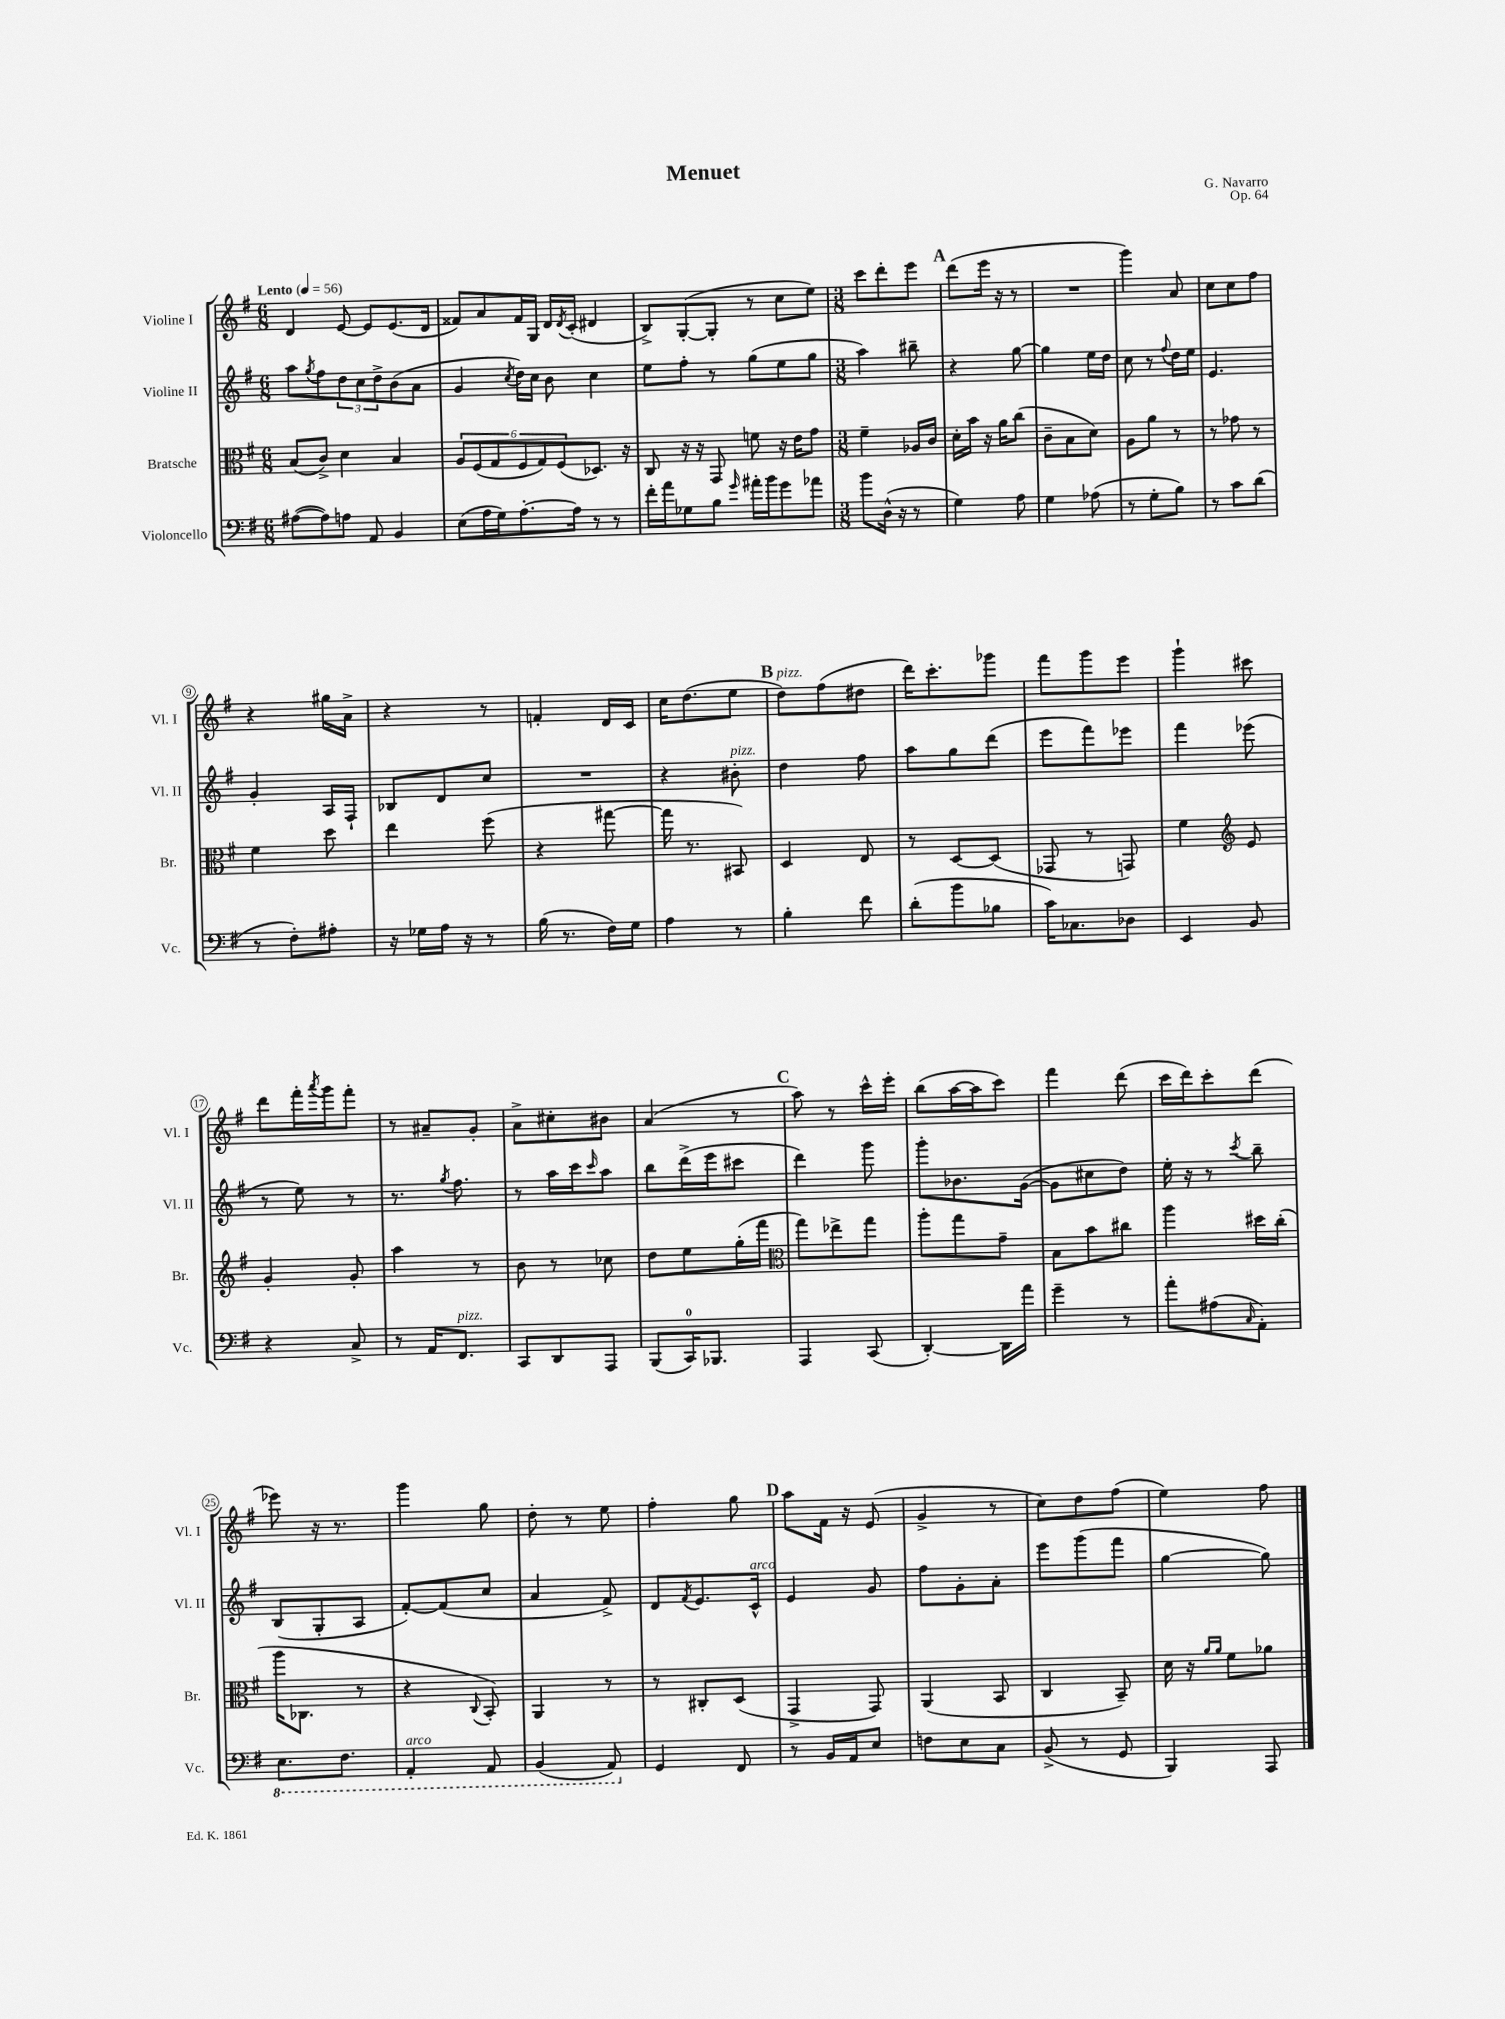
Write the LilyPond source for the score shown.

\header { title = "Menuet" composer = "G. Navarro" opus = "Op. 64" }
<<
\new StaffGroup <<
\new Staff = "s0" \with { instrumentName = "Violine I" shortInstrumentName = "Vl. I" } {
    \clef treble \key g \major \numericTimeSignature \time 6/8 \tempo "Lento" 4 = 56
    d'4 e'8~ e'8 e'8.( d'16 |
    fisis'8) a'8 fisis'16 g16 d'16 \acciaccatura { d'8 } c'16-.( dis'4 |
    b8->) g8~-.( g8-. r8 c''8 e''8) |
    \numericTimeSignature \time 3/8 c'''8 d'''8-. e'''8 |
    \mark \markup { \bold "A" } d'''8( e'''16 r16 r8 |
    R4. |
    g'''4) a'8 |
    c''8 c''8 fis''8 |
    r4 gis''16 a'16-> |
    r4 r8 |
    f'4-. d'16 c'16 |
    c''16 d''8.( e''8 |
    \mark \markup { \bold "B" } d''8^\markup { \italic "pizz." }) fis''8( dis''8 |
    d'''16) c'''8.-. ges'''8 |
    fis'''8 g'''8 e'''8 |
    g'''4-! cis'''8 |
    d'''8 fis'''16-. \acciaccatura { a'''8 } g'''16 fis'''8-. |
    r8 ais'8-- g'8-. |
    a'8-> cis''8-. bis'8 |
    a'4( r8 |
    \mark \markup { \bold "C" } a''8) r8 c'''16-^ e'''16-. |
    b''8( a''16~ a''16 c'''8) |
    fis'''4 d'''8( |
    c'''16 d'''16) c'''8-. d'''8( |
    ees'''8) r16 r8. |
    g'''4 g''8 |
    d''8-. r8 e''8 |
    fis''4-. g''8 |
    \mark \markup { \bold "D" } a''8 fis'16 r16 e'8( |
    g'4-> r8 |
    c''8) d''8 fis''8( |
    e''4) fis''8 \bar "|." |
}
\new Staff = "s1" \with { instrumentName = "Violine II" shortInstrumentName = "Vl. II" } {
    \clef treble \key g \major \numericTimeSignature \time 6/8
    a''8 \acciaccatura { g''8 } fis''8 \tuplet 3/2 { d''8 c''8 d''8-> } b'8( a'8 |
    g'4 \acciaccatura { c''8 } d''16) c''16 b'8 c''4 |
    e''8 fis''8-. r8 g''8( e''8 g''8 |
    \numericTimeSignature \time 3/8 a''4) bis''8-- |
    \mark \markup { \bold "A" } r4 g''8~ |
    g''4 e''16 d''16 |
    c''8 r8 \appoggiatura { fis''8 } d''16 e''16 |
    e'4. |
    g'4-. a16 fis16-! |
    bes8 d'8 c''8 |
    R4. |
    r4 bis'8-.^\markup { \italic "pizz." } |
    \mark \markup { \bold "B" } d''4 fis''8 |
    a''8 g''8 d'''8( |
    e'''8 fis'''8) ees'''8 |
    fis'''4 ees'''8( |
    r8 e''8) r8 |
    r8. \acciaccatura { g''8 } fis''8. |
    r8 a''16 c'''16 \grace { c'''16 } a''8 |
    b''8 d'''16->( e'''16 cis'''8 |
    \mark \markup { \bold "C" } d'''4) g'''8 |
    g'''8-. bes'8. g'16~( |
    g'8 cis''8 d''8) |
    e''16-. r16 r8 \acciaccatura { c'''8 } b''8-- |
    b8( g8-. a8 |
    fis'8~-.) fis'8( c''8 |
    a'4 fis'8->) |
    d'8 \acciaccatura { fis'8 } e'8. c'16-^^\markup { \italic "arco" } |
    \mark \markup { \bold "D" } e'4 g'8 |
    fis''8 g'8-. a'8-. |
    e'''8 g'''8( fis'''8 |
    g''4~ g''8) \bar "|." |
}
\new Staff = "s2" \with { instrumentName = "Bratsche" shortInstrumentName = "Br." } {
    \clef alto \key g \major \numericTimeSignature \time 6/8
    b8( c'8->) d'4 b4 |
    \tuplet 6/4 { a8 fis8( g8 fis8 g8) fis8( } des8.) r16 |
    c8 r16 r16 g,8 f'8 r16 e'16 g'8 |
    \numericTimeSignature \time 3/8 fis'4-- aes16 c'16 |
    \mark \markup { \bold "A" } d'16-. b'16 r16 a'16 c''8( |
    c'8-- b8 d'8) |
    a8 a'8 r8 |
    r8 ges'8 r8 |
    fis'4 d''8 |
    e''4 fis''8( |
    r4 gis''8~ |
    gis''16 r8. bis,8) |
    \mark \markup { \bold "B" } d4 e8 |
    r8 d8~ d8( |
    ges,8 r8 g,8) |
    fis'4 \clef treble e'8 |
    g'4-. g'8-. |
    a''4 r8 |
    b'8 r8 ces''8 |
    d''8 e''8 g''16-.( fis'''16 |
    \mark \markup { \bold "C" } \clef alto g''8) ees''8-> g''8 |
    a''8-. g''8 g'8-- |
    b8 b'8 cis''8 |
    a''4 dis''16 c''16-.( |
    a''16 ces8. r8 |
    r4 \appoggiatura { c8 } b,8-.) |
    a,4 r8 |
    r8 cis8-. d8( |
    \mark \markup { \bold "D" } g,4-> g,8) |
    a,4( b,8 |
    c4 b,8--) |
    d'16 r16 \grace { a'16 a'16 } fis'8 aes'8 \bar "|." |
}
\new Staff = "s3" \with { instrumentName = "Violoncello" shortInstrumentName = "Vc." } {
    \clef bass \key g \major \numericTimeSignature \time 6/8
    ais8~( ais8) a8 a,8 b,4 |
    e8( a16 g16) a8.~-. a16 r8 r8 |
    fis'16-. a'16 ges8 b8 \grace { g'16 } ais'16-. b'16 g'8 aes'8 |
    \numericTimeSignature \time 3/8 b'8 d16-^( r16 r8 |
    \mark \markup { \bold "A" } g4) a8 |
    g4 aes8( |
    r8 g8-. b8) |
    r8 c'8 d'8( |
    r8 fis8-.) ais8-. |
    r16 ges16 a16 r16 r8 |
    b16( r8. fis16) g16 |
    a4 r8 |
    \mark \markup { \bold "B" } b4-. fis'8 |
    d'8-.( b'8 bes8 |
    c'16) ces8. des8 |
    e,4 b,8 |
    r4 c8-> |
    r8 a,16 fis,8.^\markup { \italic "pizz." } |
    c,8 d,8 a,,8 |
    b,,8( c,16-0) bes,,8. |
    \mark \markup { \bold "C" } a,,4 c,8( |
    d,4~-.) d,16 a'16 |
    g'4-- r8 |
    a'8-. ais8( \grace { c16 } a,8-.) |
    \ottava #-1 e,8. fis,8. |
    a,,4-.^\markup { \italic "arco" } a,,8 |
    b,,4( a,,8) \ottava #0 |
    g,4 fis,8 |
    \mark \markup { \bold "D" } r8 b,16 a,16 e8 |
    f8 e8 c8 |
    b,8->( r8 g,8 |
    b,,4) a,,8 \bar "|." |
}
>>
>>
\layout { \context { \Score \override BarNumber.stencil = #(make-stencil-circler 0.1 0.3 ly:text-interface::print) } }
